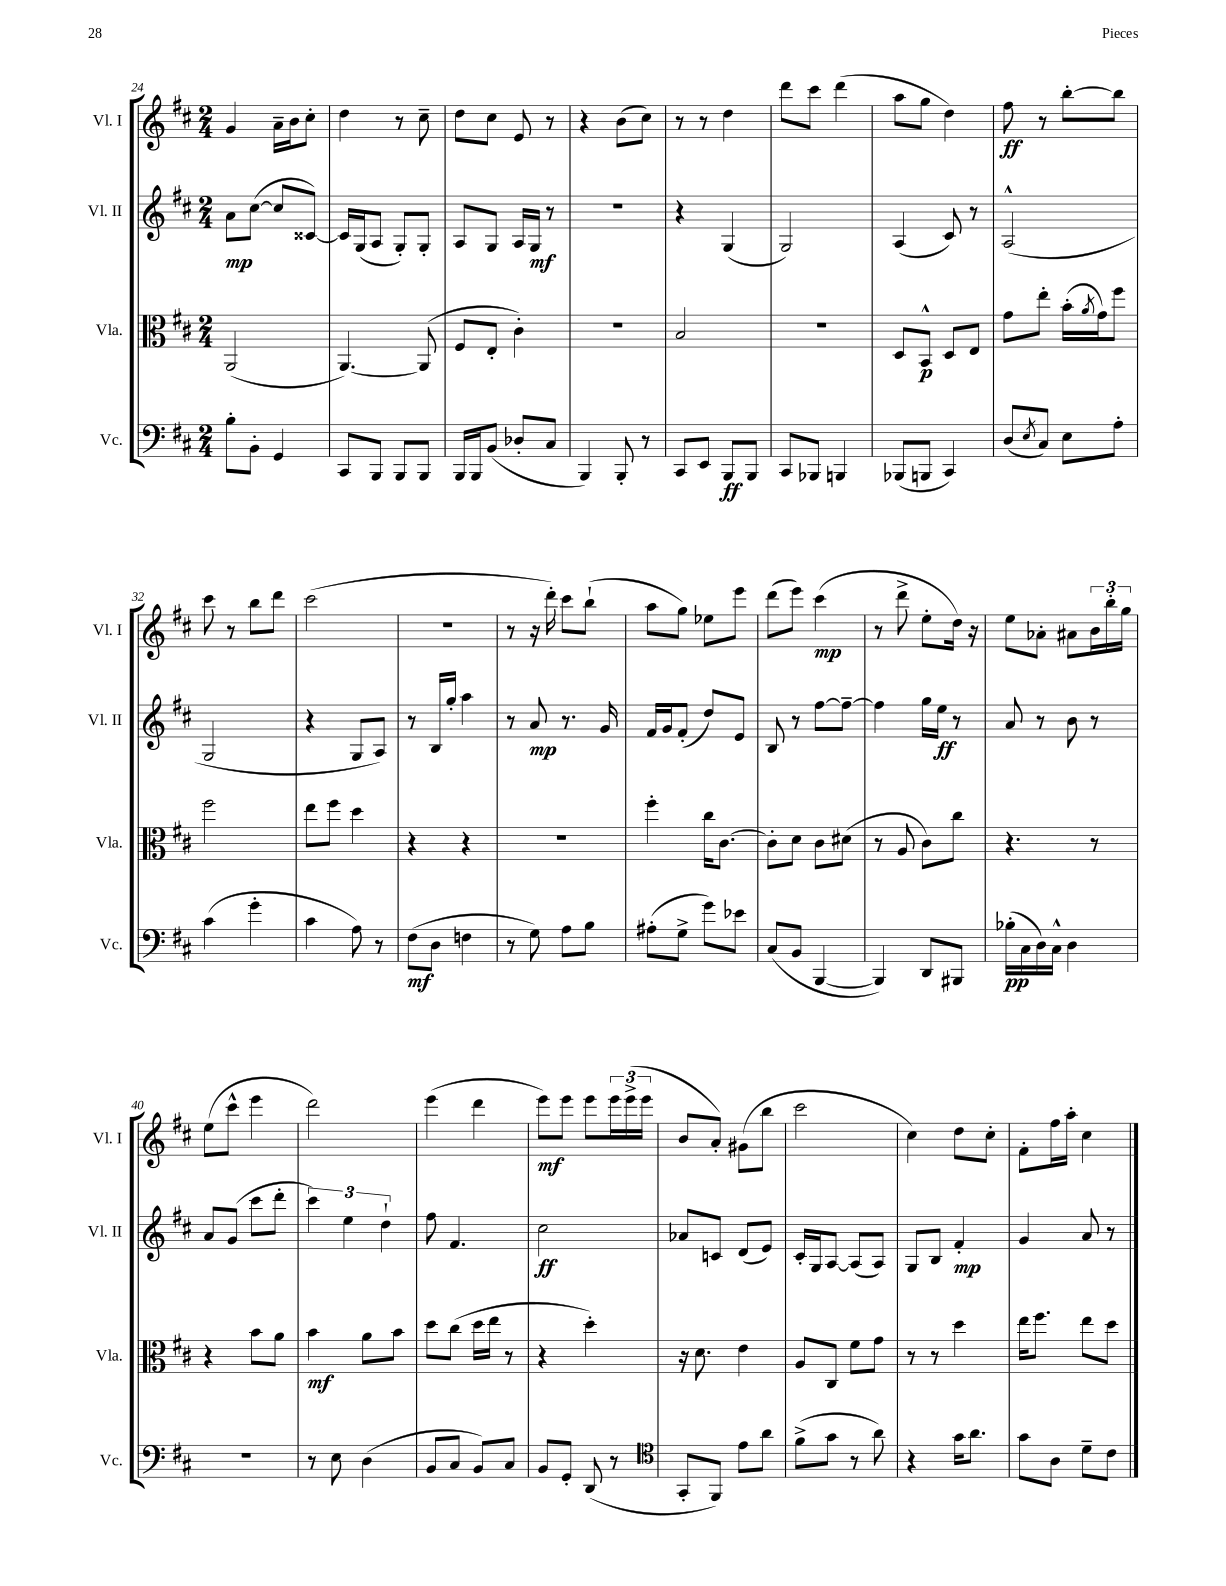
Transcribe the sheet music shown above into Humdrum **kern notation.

**kern	**kern	**kern	**kern
*staff4	*staff3	*staff2	*staff1
*clefF4	*clefC3	*clefG2	*clefG2
*k[f#c#]	*k[f#c#]	*k[f#c#]	*k[f#c#]
*M2/4	*M2/4	*M2/4	*M2/4
8B'	(2AA	8a	4g
8BB'	.	([8cc#	.
4GG	.	8cc#]	16a~
.	.	.	16b
.	.	[8c##)	8cc#'
=	=	=	=
8CC#	[4.AA)	16c##]	4dd
.	.	(16G	.
8BBB	.	8A	.
8BBB	.	8G')	8r
8BBB	(8AA]	8G'	8cc#~
=	=	=	=
16BBB	8F#	8A	8dd
16BBB	.	.	.
(8BB	8E'	8G	8cc#
8D-'	4c#')	16A	8e
.	.	16G	.
8C#	.	8r	8r
=	=	=	=
4BBB)	2r	2r	4r
8BBB'	.	.	(8b
8r	.	.	8cc#)
=	=	=	=
8CC#	2B	4r	8r
8EE	.	.	8r
8BBB	.	(4G	4dd
8BBB	.	.	.
=	=	=	=
8CC#	2r	2G)	8ddd
8BBB-	.	.	8ccc#
4BBB	.	.	(4ddd
=	=	=	=
(8BBB-	8D	(4A	8aa
8BBB	8BB^^	.	8gg
4CC#)	8D	8c#)	4dd)
.	8E	8r	.
=	=	=	=
(8D	8g	(2A^^	8ff#
8qE	.	.	.
8C#)	8ee'	.	8r
8E	(16b'	.	[8bb'
.	8qa	.	.
.	16g)	.	.
8A'	8ff#	.	8bb]
=	=	=	=
(4c#	2ff#	2G	8ccc#
.	.	.	8r
4g'	.	.	8bb
.	.	.	8ddd
=	=	=	=
4c#	8ee	4r	(2ccc#
.	8ff#	.	.
8A)	4dd	8G	.
8r	.	8A)	.
=	=	=	=
(8F#	4r	8r	2r
8D	.	16B	.
.	.	16gg'	.
4F	4r	4aa	.
=	=	=	=
8r	2r	8r	8r
8G)	.	8a	16r
.	.	.	16ddd')
8A	.	8.r	8ccc#
8B	.	.	(8bb`
.	.	16g	.
=	=	=	=
(8A#'	4ff#'	16f#	8aa
.	.	16g	.
8G^	.	(8f#'	8gg)
8g)	16cc#	8dd)	8ee-
.	[8.c#	.	.
8e-	.	8e	8eee
=	=	=	=
(8C#	8c#']	8B	(8ddd
8BB	8d	8r	8eee)
[4BBB	8c#	[8ff#	(4ccc#
.	(8d#	8ff#~_	.
=	=	=	=
4BBB])	8r	4ff#]	8r
.	8A	.	8ddd^
8DD	8c#)	16gg	8ee'
.	.	16ee	.
8BBB#	8cc#	8r	16dd)
.	.	.	16r
=	=	=	=
(16B-'	4.r	8a	8ee
16C#	.	.	.
16D)	.	8r	8a-'
16C#^^	.	.	.
4D	.	8b	8a#
.	8r	8r	24b
.	.	.	24bb'
.	.	.	24gg
=	=	=	=
2r	4r	8a	(8ee
.	.	(8g	8ccc#^^
.	8b	8ccc#	4eee
.	8a	8ddd'	.
=	=	=	=
8r	4b	6ccc#)	2ddd)
8E	.	.	.
.	.	6ee	.
(4D	8a	.	.
.	.	6dd`	.
.	8b	.	.
=	=	=	=
8BB	8dd	8ff#	(4eee
8C#	(8cc#	4.f#	.
8BB)	16dd	.	4ddd
.	16ee	.	.
8C#	8r	.	.
=	=	=	=
8BB	4r	2cc#	8eee)
8GG'	.	.	8eee
(8DD	4dd')	.	8eee
8r	.	.	24eee
.	.	.	(24eee^
.	.	.	24eee
=	=	=	=
*clefC4	*	*	*
8GG'	16r	8a-	8b
.	8.d	.	.
8FF#)	.	8c	8a')
8e	4e	(8d	(8g#
8a	.	8e)	8bb
=	=	=	=
(8f#^	8A	16c#'	2ccc#
.	.	16G	.
8g	8C#	[8A	.
8r	8f#	(8A]	.
8a)	8g	8A)	.
=	=	=	=
4r	8r	8G	4cc#)
.	8r	8B	.
16g	4dd	4f#'	8dd
8.a	.	.	.
.	.	.	8cc#'
=	=	=	=
8g	16ee	4g	8f#'
.	8.ff#	.	.
8A	.	.	16ff#
.	.	.	16aa'
8d~	8ee	8a	4cc#
8c#	8dd	8r	.
==	==	==	==
*-	*-	*-	*-
